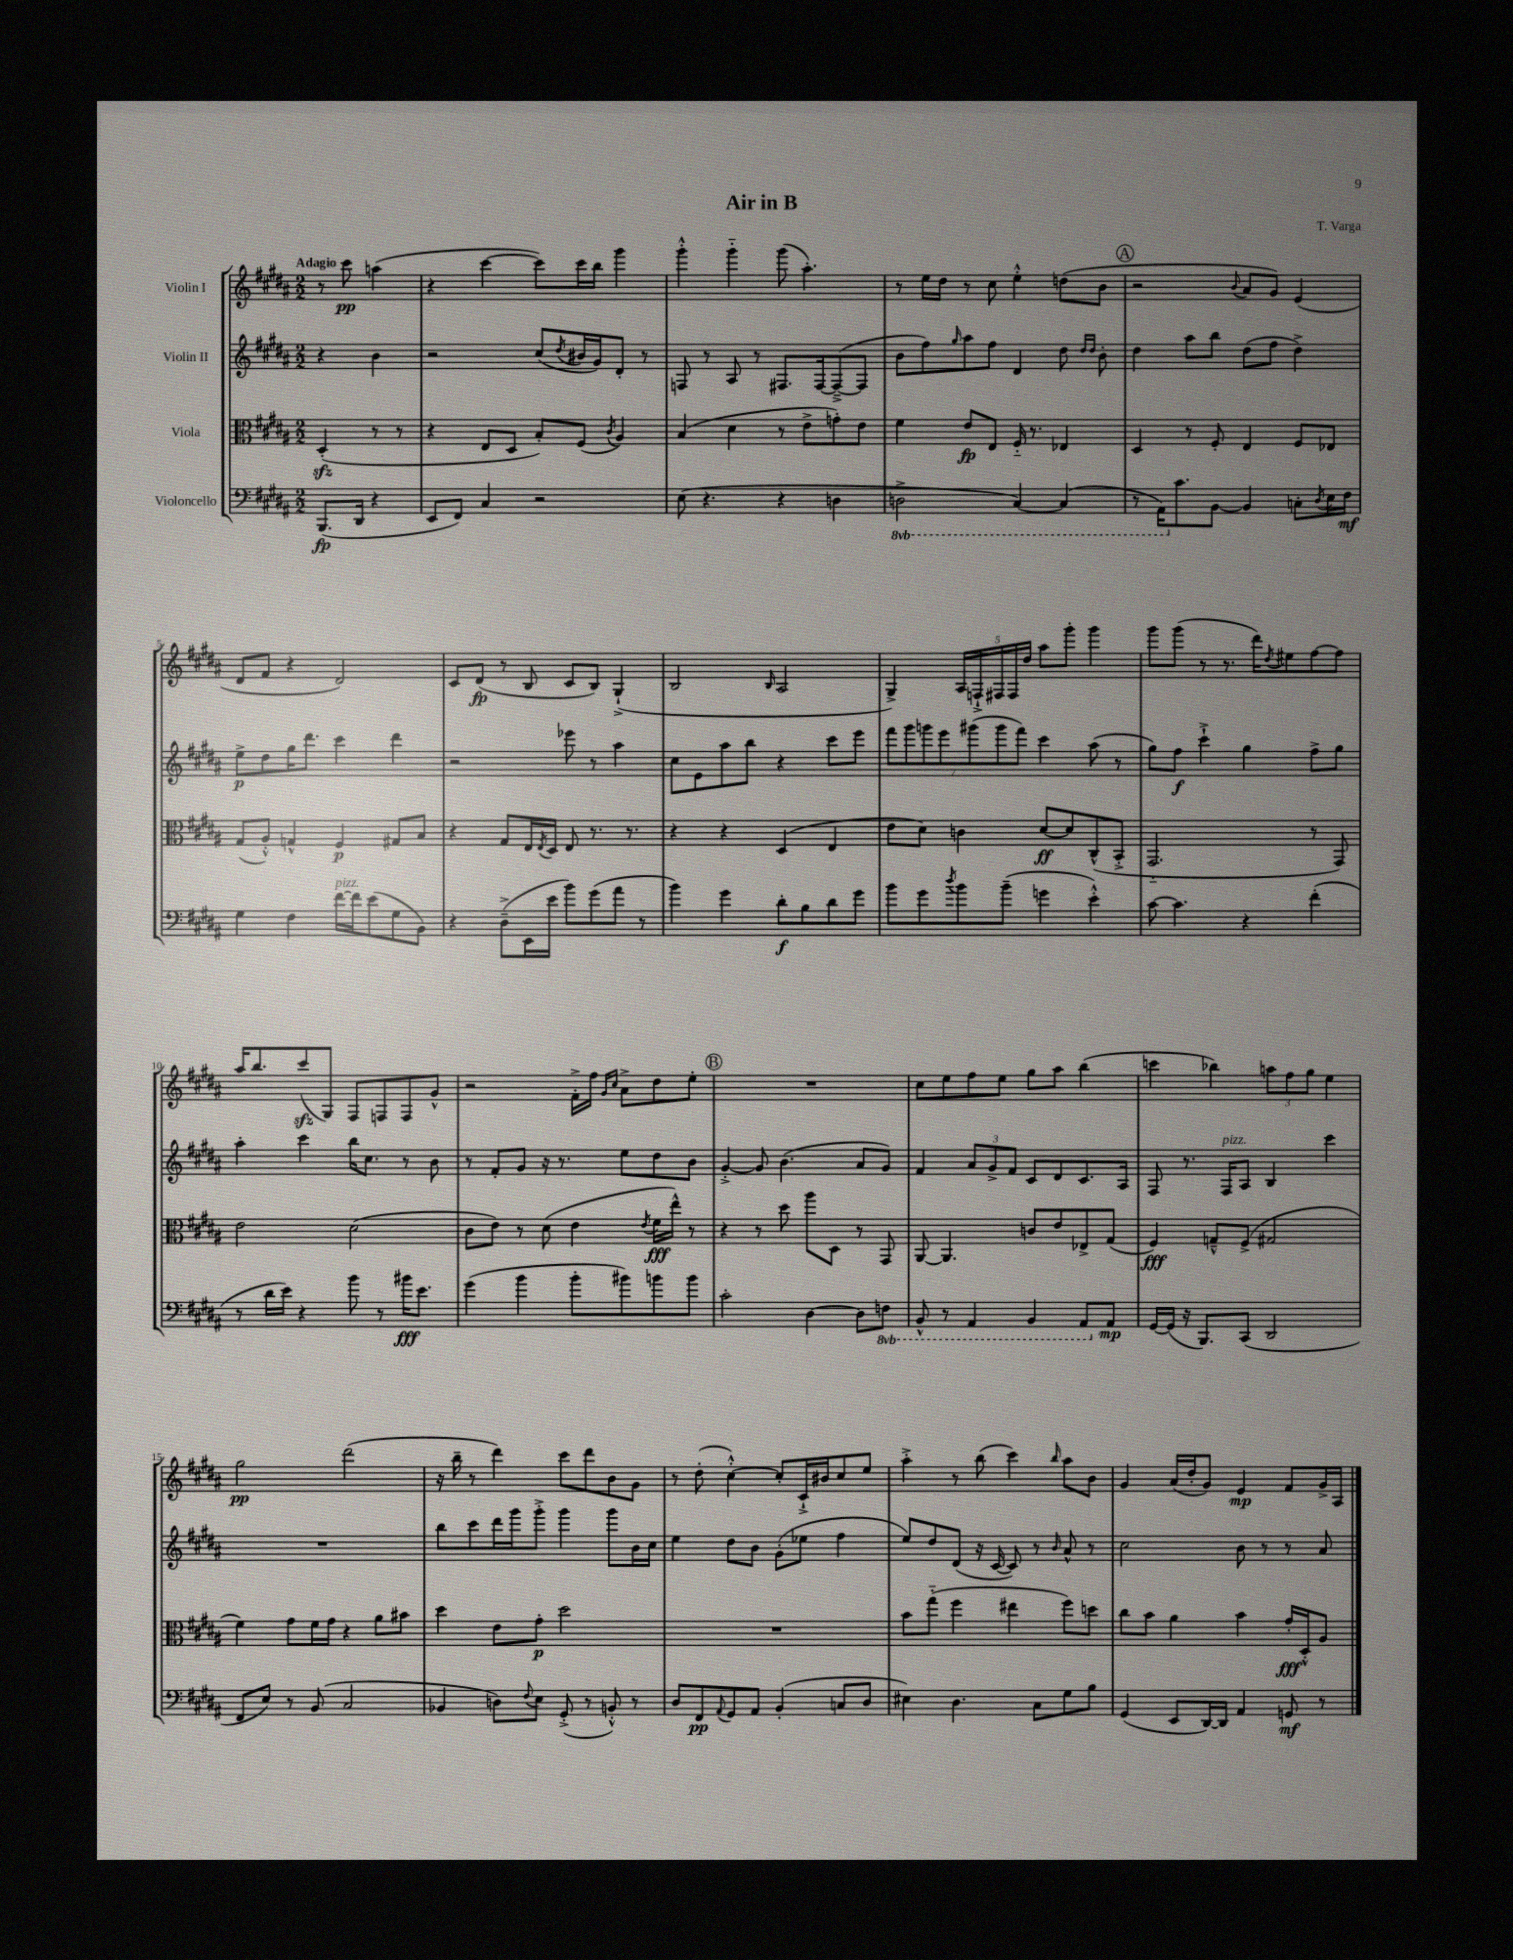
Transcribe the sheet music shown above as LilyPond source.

\header { title = "Air in B" composer = "T. Varga" }
<<
\new StaffGroup <<
\new Staff = "s0" \with { instrumentName = "Violin I" } {
    \clef treble \key b \major \numericTimeSignature \time 2/2 \partial 2 \tempo "Adagio"
    r8 cis'''8\pp a''4( |
    r4 cis'''4~ cis'''8) cis'''16 b''16 gis'''4 |
    gis'''4-.-^ gis'''4-_ gis'''8( ais''4.-.) |
    r8 e''16 dis''16 r8 cis''8 e''4-.-^ d''8( b'8 |
    \mark \markup { \circle "A" } r2 \appoggiatura { b'8 } ais'8 gis'8) e'4( |
    dis'8 fis'8 r4 dis'2) |
    cis'8 dis'8\fp( r8 b8 cis'8 b8) gis4-!->( |
    b2 \grace { b16 } ais2 |
    gis4->) \tuplet 5/4 { ais16 f16-!-> fis16 fis16 dis''16 } ais''8 gis'''8-. gis'''4 |
    gis'''8 gis'''8( r8 r8. dis'''16) \acciaccatura { dis''8 } eis''8 fis''8~ fis''8 |
    ais''16 b''8. cis'''8\sfz( gis8) fis8 f8 f8 gis'8-^ |
    r2 fis'16-.-> fis''16 \grace { gis'16 cis''16 } ais'8-> dis''8 e''8-. |
    \mark \markup { \circle "B" } R1 |
    cis''8 e''8 fis''8 e''8 gis''8 ais''8 b''4( |
    c'''4 bes''4) \tuplet 3/2 { a''8 fis''8 gis''8 } e''4 |
    gis''2\pp dis'''2( |
    r16 b''16-- r8 dis'''4) cis'''8 dis'''8 b'8 gis'8 |
    r8 dis''8-.( cis''4~-.-^) cis''8-. cis'16-!-> bis'16 cis''8 e''8 |
    ais''4-.-> r8 b''8( cis'''4) \grace { b''16 } ais''8 b'8 |
    gis'4 ais'16( dis''16-. gis'8) e'4\mp fis'8 gis'16-> ais16 \bar "|." |
}
\new Staff = "s1" \with { instrumentName = "Violin II" } {
    \clef treble \key b \major \numericTimeSignature \time 2/2 \partial 2
    r4 b'4 |
    r2 cis''8( \acciaccatura { dis''8 } bis'16 gis'16) dis'8-. r8 |
    f8 r8 ais8 r8 fis8. fis16~ fis8~--->( fis8 |
    b'8 fis''8) \grace { gis''16 } ais''8 fis''8 dis'4 dis''8 \grace { dis''16 dis''16 } b'8-. |
    \mark \markup { \circle "A" } dis''4 ais''8 b''8 dis''8( fis''8 dis''4->) |
    e''8->\p dis''8 gis''16 dis'''8. cis'''4 dis'''4 |
    r2 ees'''8 r8 ais''4 |
    cis''8 e'8 ais''8 b''8 r4 cis'''8 e'''8 |
    \tuplet 7/4 { fis'''8 gis'''8 g'''8 e'''8 gis'''8( gis'''8 fis'''8) } cis'''4 ais''8( r8 |
    gis''8) fis''8\f cis'''4-!-> gis''4 fis''8-> gis''8 |
    ais''4-. cis'''4 b''16 cis''8. r8 b'8 |
    r8 fis'8-. gis'8 r16 r8. e''8 dis''8 b'8 |
    \mark \markup { \circle "B" } gis'4~-.-> gis'8 b'4.( ais'8 gis'8) |
    fis'4 \tuplet 3/2 { ais'8 gis'8-> fis'8 } cis'8 dis'8 cis'8. ais16 |
    fis8 r8. fis16^\markup { \italic "pizz." } ais8 b4 cis'''4 |
    R1 |
    b''8 cis'''8 dis'''16 gis'''16 gis'''8-.-> gis'''4 gis'''8 b'16 cis''16 |
    e''4 dis''8 b'8 gis'8-.( ees''8 fis''4 |
    e''8) dis''8 dis'8( r16 cis'16~ cis'8) r8 \grace { b'16 } ais'8-^ r8 |
    cis''2 b'8 r8 r8 ais'8 \bar "|." |
}
\new Staff = "s2" \with { instrumentName = "Viola" } {
    \clef alto \key b \major \numericTimeSignature \time 2/2 \partial 2
    dis4-.\sfz( r8 r8 |
    r4 e8 dis8 b8-.) fis8( \acciaccatura { cis'8 } ais4) |
    b4( dis'4 r8 e'8-> g'8-.) e'8 |
    fis'4 e'8\fp e8 fis16-_ r8. ees4 |
    \mark \markup { \circle "A" } dis4 r8 fis8-. e4 fis8 ees8 |
    gis8( ais8-.-^) g4-^ fis4\p gis8 b8 |
    r4 gis8 e16 \acciaccatura { e8 } dis16 e8 r8. r8. |
    r4 r4 dis4( e4 |
    e'8 dis'8) c'4 dis'8~\ff dis'8 cis8-^( b,8-.-> |
    gis,2.-_ r8 gis,8) |
    e'2 dis'2( |
    cis'8 e'8) r8 dis'8( e'4 \acciaccatura { e'8 } fis'16\fff e''16-^) r8 |
    \mark \markup { \circle "B" } r4 r8 dis''8 ais''8 dis8 r8 gis,8 |
    ais,8~ ais,4. c'8 e'8 ees8-> gis8( |
    fis4\fff) g8---^ fis8->( gis2 |
    fis'4) gis'8 fis'16 gis'16 r4 ais'8 bis'8 |
    dis''4 e'8 gis'8-.\p dis''2 |
    R1 |
    b'8 gis''8-_( fis''4 eis''4 fis''8) d''8 |
    cis''8 b'8 ais'4 b'4 gis'16-.\fff dis16-.-^ ais8 \bar "|." |
}
\new Staff = "s3" \with { instrumentName = "Violoncello" } {
    \clef bass \key b \major \numericTimeSignature \time 2/2 \set Staff.ottavationMarkups = #ottavation-simple-ordinals \partial 2
    b,,8.\fp( dis,16 r4 |
    e,8 fis,8) cis4 r2 |
    e8( r4. r4 d4 |
    \ottava #-1 d,2-> cis,4~) cis,4( |
    \mark \markup { \circle "A" } r8 ais,,16) \ottava #0 cis'8. b,8~ b,4 c8-. \acciaccatura { dis8 } e16 fis16\mf |
    gis4 fis4 fis'16~^\markup { \italic "pizz." } fis'16 e'8( gis8 b,8) |
    r4 dis8--->( e,16 e'16 b'8) gis'8( ais'8 r8 |
    b'4) gis'4 dis'8-.\f b8 dis'8 gis'8 |
    b'8 gis'8 \acciaccatura { dis''8 } b'8 b'8--( g'4 e'4-.-^) |
    cis'8~ cis'4. r4 fis'4-.( |
    r8 dis'16 e'16) r4 b'8 r8 bis'16\fff e'8. |
    gis'4( b'4 b'8-. bis'8) b'8 b'8 |
    \mark \markup { \circle "B" } cis'2-. dis4~ dis8 \ottava #-1 f,8 |
    b,,8-^ r8 ais,,4 b,,4 ais,,8 \ottava #0 ais,8\mp |
    gis,16~ gis,16( r16 b,,8.) cis,8( dis,2 |
    fis,8 e8) r8 b,8( cis2 |
    bes,4 d8) \appoggiatura { fis8 } e8 gis,8-.->( r8 b,8-.-^) r8 |
    dis8 fis,8\pp \appoggiatura { ais,8 } gis,8 ais,8 b,4-.( c8 dis8 |
    eis4) dis4. cis8 gis8 b8 |
    gis,4( e,8 dis,16~) dis,16 ais,4 g,8\mf r8 \bar "|." |
}
>>
>>
